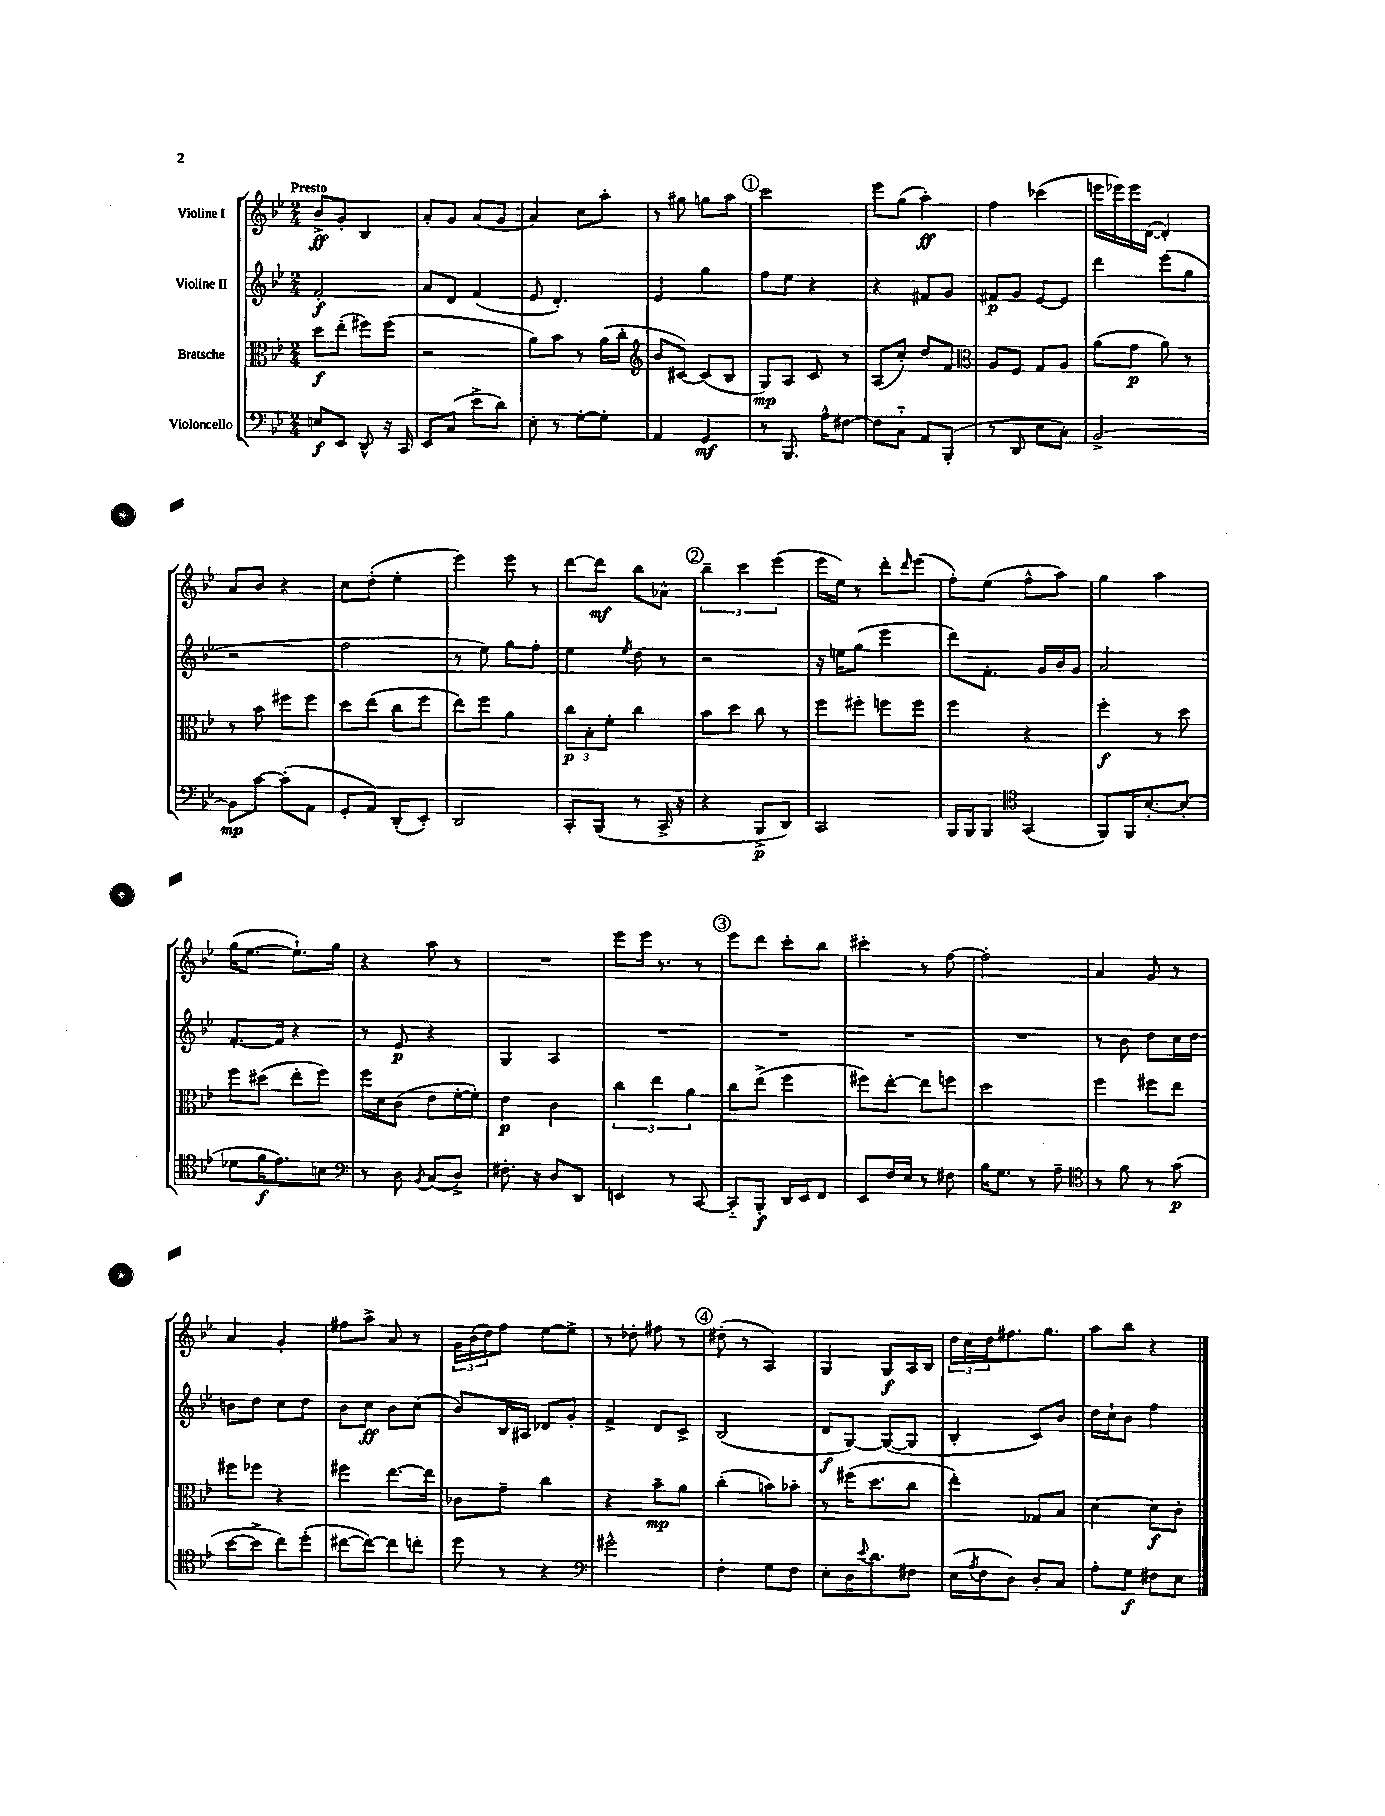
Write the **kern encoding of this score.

**kern	**kern	**kern	**kern
*staff4	*staff3	*staff2	*staff1
*clefF4	*clefC3	*clefG2	*clefG2
*k[b-e-]	*k[b-e-]	*k[b-e-]	*k[b-e-]
*M2/4	*M2/4	*M2/4	*M2/4
8E	8dd	2f'	8b-^
8EE-	(8ee-'	.	8g'
8DD^^	8ff#)	.	4B-
16r	(8ff#	.	.
16CC	.	.	.
=	=	=	=
8EE-	2r	8a	8a'
(8C	.	8d	8g
8e-^	.	(4f	(8a
8d)	.	.	8g
=	=	=	=
8E-'	8a)	8e-	4a)
8r	8b-	4.d')	.
[8G'	8r	.	8cc
8G']	(16a	.	8aa'
.	16cc'	.	.
=	=	=	=
*	*clefG2	*	*
4AA	8b-	4e-	8r
.	[8c#)	.	8gg#
4GG	(8c#]	4gg	8gg
.	8B-	.	8aa
=	=	=	=
8r	8G)	8ff	2ccc
8.BBB-	8A	8ee-	.
.	8c	4r	.
16A^^	.	.	.
[8F#	8r	.	.
=	=	=	=
8F#]	(8A	4r	8eee-
8C'~	8cc')	.	(8gg
8AA	8dd	8f#	4aa')
(8BBB-'	8f	8g	.
=	=	=	=
*	*clefC3	*	*
8r	8A	8f#	4ff
8DD	8F	8g	.
8E-	8G	[8e-	(4ccc-
8C')	8A	8e-]	.
=	=	=	=
[2BB-^	(8a	4ddd	16eee
.	.	.	16eee-)
.	8g	.	16eee-
.	.	.	([16d
.	8a)	(8eee-	4d'])
.	8r	8gg	.
=	=	=	=
8BB-]	8r	2r	8a
[8c	8b-	.	8b-
(8c']	8ff#	.	4r
8AA	8ff#	.	.
=	=	=	=
8GG'	8dd	2ff	8cc
8AA)	(8ee-	.	(8dd'
(8DD'	8cc	.	4ee-'
8EE-')	8ff	.	.
=	=	=	=
2DD	8ee-)	8r	4eee-)
.	8ff	8ee-)	.
.	4a	8gg	8eee-
.	.	8ff'	8r
=	=	=	=
8CC'	12cc	4ee-	[8ddd
.	12B-'	.	.
(8BBB-	.	.	8ddd]
.	12f'	.	.
.	.	8qee-	.
8r	4cc	8dd	8bb-
16CC^	.	8r	8a-^^
16r	.	.	.
=	=	=	=
4r	8b-	2r	6bb-~
.	8dd	.	.
.	.	.	6ccc
8BBB-^	8cc	.	.
.	.	.	(6eee-
8DD)	8r	.	.
=	=	=	=
2CC	8ff	16r	16eee-
.	.	16ee	16ee-)
.	8ff#'	(8gg	8r
.	8ff	4eee-	8ddd'
.	.	.	16qqddd
.	8ff	.	(8eee-
=	=	=	=
16BBB-	4ff	8ddd)	8ff')
16BBB-	.	.	.
8BBB-	.	8.f'	(8ee-
*clefC4	*	*	*
(4GG	4r	.	8ff^^
.	.	16g	.
.	.	16b-	8aa)
.	.	16g	.
=	=	=	=
8FF)	4ff'	2a	4gg
16FF	.	.	.
[8.B-'	.	.	.
.	8r	.	4aa
(8B-']	8dd	.	.
=	=	=	=
8d-	8ff	[8.f'	(16gg
.	.	.	[8.ee-
16f	(8dd#	.	.
8.e-)	.	16f]	.
.	8ee-'	4r	8.ee-`])
8B	8ff)	.	.
.	.	.	16gg
=	=	=	=
*clefF4	*	*	*
8r	16ff	8r	4r
.	16d	.	.
8D	(8c	8e-	.
8qBB-	.	.	.
(8C	8e-	4r	8aa
8D^)	[16f'	.	8r
.	16f'])	.	.
=	=	=	=
8.F#'	4e-	4G	2r
16r	.	.	.
8D	4c	4A	.
8DD	.	.	.
=	=	=	=
4EE	6cc	2r	8eee-
.	.	.	16eee-
.	6ee-	.	.
.	.	.	8.r
8r	.	.	.
.	6a	.	.
[8CC	.	.	8r
=	=	=	=
8CC'~]	8cc	2r	8eee-
8BBB-'	(8ee-^	.	8ddd
16DD	4ff	.	8ccc'
16EE-	.	.	.
8FF	.	.	8bb-
=	=	=	=
8EE-	8ff#)	2r	4ccc#'
16F	[8ee-'	.	.
16E-	.	.	.
8r	8ee-]	.	8r
8F#	8ff	.	[8ff
=	=	=	=
16B-	2dd	2r	2ff']
8.G	.	.	.
8r	.	.	.
8A~	.	.	.
=	=	=	=
*clefC4	*	*	*
8r	4ff	8r	4a
8f	.	8b-	.
8r	8ff#	8dd	8g
(8g	8ee-	16cc	8r
.	.	16dd	.
=	=	=	=
[8b-	8ff#	8b	4a
8b-^]	8ff-	8dd	.
8cc)	4r	8cc	4g'
(8dd'	.	8dd	.
=	=	=	=
[8cc#	4ff#	8b-	8ff#
8cc#_)	.	8cc	8aa^
8cc#]	[8.ee-	8b-	8a
8cc'	.	(8cc	8r
.	16ee-]	.	.
=	=	=	=
8dd	8c-	8b-)	24g
.	.	.	(24b-
.	.	.	24dd)
8r	8g~	16B-	8ff
.	.	16A#	.
4r	4cc	8d-	[8ee-
.	.	8g'	8ee-^]
=	=	=	=
*clefF4	*	*	*
2g#^^	4r	4f^	8r
.	.	.	8dd-'
.	8b-~	8d	8ff#
.	8a	8c^	8r
=	=	=	=
4F'	(4cc'	(2B-	(8dd#'
.	.	.	8r
8G	8b)	.	4A)
8F	8b-'	.	.
=	=	=	=
8E-'	8r	8d	4G
16D	(16ff#	[8G)	.
8qqe-	.	.	.
8.d	8.dd	.	.
.	.	(8G_	8G
8F#	8cc	8G]	16A
.	.	.	16B-
=	=	=	=
(16E-	4ee-')	4B-'	24dd
.	.	.	24cc
8qA	.	.	.
16F	.	.	.
.	.	.	24dd
8D)	.	.	8.ff#
8D'	8G-	8c)	.
.	.	.	8.gg
8C	8B-	8b-	.
=	=	=	=
8A'	[4d	16dd	8aa
.	.	16cc`	.
8G	.	8b-	8bb-
8F#	8d]	4ff	4r
8E-	8c'	.	.
==	==	==	==
*-	*-	*-	*-
